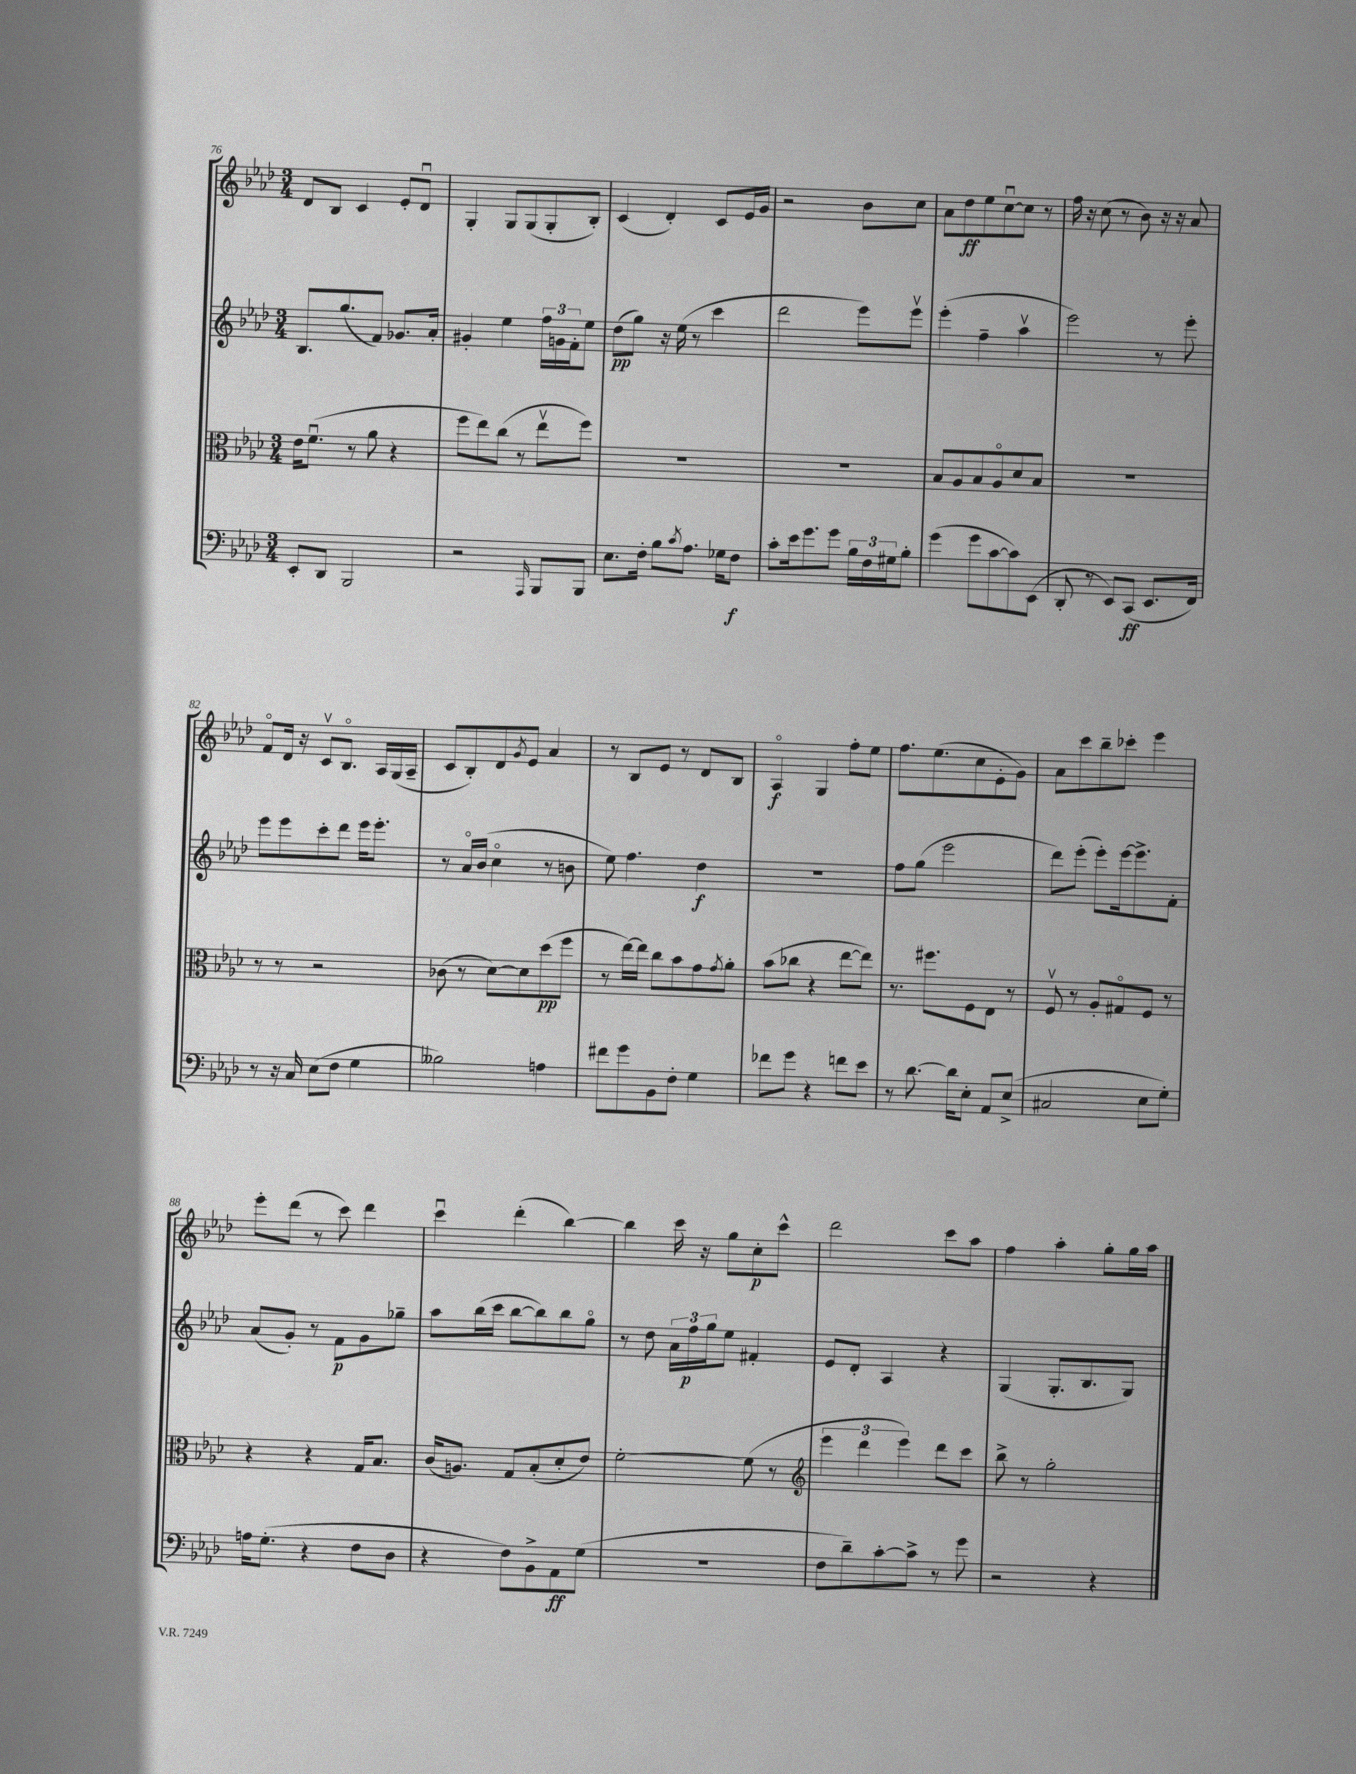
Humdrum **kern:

**kern	**dynam	**kern	**dynam	**kern	**dynam	**kern	**dynam
*part4	*part4	*part3	*part3	*part2	*part2	*part1	*part1
*staff4	*staff4	*staff3	*staff3	*staff2	*staff2	*staff1	*staff1
*clefF4	*	*clefC3	*	*clefG2	*	*clefG2	*
*k[b-e-a-d-]	*	*k[b-e-a-d-]	*	*k[b-e-a-d-]	*	*k[b-e-a-d-]	*
*M3/4	*	*M3/4	*	*M3/4	*	*M3/4	*
=76	=76	=76	=76	=76	=76	=76	=76
8EE-'/L	.	16e-\KL	.	8.B-/L	.	8d-/L	.
.	.	(8.fu\J	.	.	.	.	.
8DD-/J	.	.	.	.	.	8B-/J	.
.	.	.	.	(8.gg/	.	.	.
2BBB-/	.	8r	.	.	.	4c/	.
.	.	8a-\	.	8f/J)	.	.	.
.	.	4r	.	8.g-X/L	.	8e-'/L	.
.	.	.	.	.	.	8d-u/J	.
.	.	.	.	16a-'/Jk	.	.	.
=77	=77	=77	=77	=77	=77	=77	=77
2r	.	8ff\L	.	4g#X'/	.	4G'/	.
.	.	8ee-\)	.	.	.	.	.
.	.	(8cc\J	.	4ee-\	.	8G/L	.
.	.	8r	.	.	.	(8G/	.
16qqAAA-/	.	.	.	.	.	.	.
8BBB-/L	.	8ee-v\L	.	24ff\LL	.	8G'/	.
.	.	.	.	24gn\	.	.	.
.	.	.	.	24f'\J	.	.	.
8BBB-/J	.	8ff\J)	.	8ee-\J	.	8B-'/J)	.
=78	=78	=78	=78	=78	=78	=78	=78
8.E-\L	.	2.r	.	(8dd-\L	pp	(4c/	.
.	.	.	.	8gg\J)	.	.	.
16F'\Jk	.	.	.	.	.	.	.
8B-\L	.	.	.	16r	.	4d-'/)	.
.	.	.	.	(16ee-\	.	.	.
8qc/	.	.	.	.	.	.	.
8.A-\J	.	.	.	8r	.	.	.
.	.	.	.	4ccc\	.	8c/L	.
16G-X\KL	.	.	.	.	.	.	.
8F\J	f	.	.	.	.	16e-/L	.
.	.	.	.	.	.	16g/JJ	.
=79	=79	=79	=79	=79	=79	=79	=79
8c'\L	.	2.r	.	2ddd-\	.	2r	.
16e-\k	.	.	.	.	.	.	.
8.g\	.	.	.	.	.	.	.
8g\J	.	.	.	.	.	.	.
24B-\LL	.	.	.	8eee-\L)	.	8b-\L	.
24F\	.	.	.	.	.	.	.
24G#X\J	.	.	.	.	.	.	.
8B-'\J	.	.	.	8eee-v\J	.	8cc\J	.
=80	=80	=80	=80	=80	=80	=80	=80
(4g\	.	8B-/L	.	(4eee-'\	.	8a-\L	.
.	.	8A-/	.	.	.	8dd-\	ff
8g\L	.	8B-/	.	4ff~\	.	8ee-\	.
[8c\	.	8A-/	.	.	.	[8ccu\	.
8c\])	.	8d-/	.	4aa-v\	.	8cc\J]	.
(8EE-\J	.	8B-/J	.	.	.	8r	.
=81	=81	=81	=81	=81	=81	=81	=81
8DD-'/	.	2.r	.	2eee-\)	.	16ff\	.
.	.	.	.	.	.	16r	.
8r	.	.	.	.	.	(8cc\	.
8EE-/L)	.	.	.	.	.	8r	.
(8CC/J	ff	.	.	.	.	8b-\)	.
8.EE-/L	.	.	.	8r	.	16r	.
.	.	.	.	.	.	16r	.
.	.	.	.	8eee-'\	.	8a-/	.
16FF/Jk)	.	.	.	.	.	.	.
!!LO:LB:g=z
=82	=82	=82	=82	=82	=82	=82	=82
8r	.	8r	.	8eee-\L	.	8f/L	.
16r	.	8r	.	8eee-\	.	16d-/Jk	.
16C/	.	.	.	.	.	16r	.
(8E-\L	.	2r	.	8ccc'\	.	8cv/L	.
8F\J	.	.	.	8ddd-\J	.	8.B-/J	.
4G\	.	.	.	16eee-\KL	.	.	.
.	.	.	.	8.eee-'\J	.	16A-/LL	.
.	.	.	.	.	.	(16G/	.
.	.	.	.	.	.	16A-~/JJ	.
=83	=83	=83	=83	=83	=83	=83	=83
2B--X\)	.	(8c-X\	.	8r	.	8c/L	.
.	.	8r	.	16a-/LL	.	8B-'/)	.
.	.	.	.	(16b-/JJ	.	.	.
.	.	[8d-\L)	.	4cc\	.	8d-/	.
.	.	.	.	.	.	8qg/	.
.	.	8d-\]	.	.	.	8e-/J	.
4An\	.	(8dd-\	pp	8r	.	4a-/	.
.	.	8ff\J	.	8bn\	.	.	.
=84	=84	=84	=84	=84	=84	=84	=84
8f#X\L	.	8r	.	8ee-\)	.	8r	.
8g\	.	[16ee-\LL)	.	4.ff\	.	8B-/L	.
.	.	16ee-\JJ]	.	.	.	.	.
8BB-\	.	8cc\L	.	.	.	8e-/J	.
8F'\J	.	8b-\	.	.	.	8r	.
4G\	.	8g\	.	4dd-\	f	8d-/L	.
.	.	8qg/	.	.	.	.	.
.	.	8a-'\J	.	.	.	8B-/J	.
=85	=85	=85	=85	=85	=85	=85	=85
8f-X\L	.	(8b-\L	.	2.r	.	4A-/	f
8g\J	.	8cc-X\J	.	.	.	.	.
4r	.	4r	.	.	.	4G/	.
8fn\L	.	[8ee-\L	.	.	.	8ff'\L	.
8e-\J	.	8ee-\J])	.	.	.	8ee-\J	.
=86	=86	=86	=86	=86	=86	=86	=86
8r	.	8.r	.	8ff\L	.	8.ff\L	.
[8.d-\	.	.	.	(8gg\J	.	.	.
.	.	8.ff#X\L	.	.	.	(8.ee-\	.
.	.	.	.	2eee-\	.	.	.
16d-\KL]	.	.	.	.	.	.	.
8E-'\J	.	8F\	.	.	.	8cc\	.
8AA-/L	.	8E-\J	.	.	.	8e-'\	.
(8E-^/J	.	8r	.	.	.	8g\J)	.
=87	=87	=87	=87	=87	=87	=87	=87
2C#X/	.	8Fv/	.	8ddd-\L)	.	8a-\L	.
.	.	8r	.	(8eee-'\J	.	8ccc\	.
.	.	8A-'/L	.	8eee-'\L)	.	8bb-~\	.
.	.	8G#X/	.	[16eee-\k	.	8ccc-X'\J	.
.	.	.	.	8.eee-^\]	.	.	.
8E-\L	.	8F/J	.	.	.	4eee-\	.
8G'\J)	.	8r	.	8f'\J	.	.	.
!!LO:LB:g=z
=88	=88	=88	=88	=88	=88	=88	=88
16An\KL	.	4r	.	(8a-/L	.	8eee-'\L	.
(8.G'\J	.	.	.	.	.	.	.
.	.	.	.	8g'/J)	.	(8ddd-\J	.
4r	.	4r	.	8r	.	8r	.
.	.	.	.	8f\L	p	8ccc\)	.
8F\L	.	16G/KL	.	8g\	.	4ddd-\	.
.	.	8.B-/J	.	.	.	.	.
8D-\J	.	.	.	8gg-X~\J	.	.	.
=89	=89	=89	=89	=89	=89	=89	=89
4r	.	(16c/KL	.	8aa-\L	.	4cccu\	.
.	.	8.An/J)	.	.	.	.	.
.	.	.	.	(16bb-\L	.	.	.
.	.	.	.	16ccc\JJ	.	.	.
8F\L)	.	8G/L	.	[8bb-\L	.	(4ddd-'\	.
8BB-^\	.	(8B-'/	.	8bb-\])	.	.	.
8AA-\	ff	8d-'/	.	8bb-\	.	[4bb-\)	.
(8G\J	.	8e-/J)	.	8gg\J	.	.	.
=90	=90	=90	=90	=90	=90	=90	=90
2.r	.	[2f'\	.	8r	.	4bb-\]	.
.	.	.	.	8dd-\	.	.	.
.	.	.	.	24a-\LL	.	16ccc\	.
.	.	.	.	24ff\	p	.	.
.	.	.	.	.	.	16r	.
.	.	.	.	24gg\J	.	.	.
.	.	.	.	8ee-\J	.	8gg\L	.
.	.	(8f\]	.	4f#X'/	.	8cc'\	p
.	.	8r	.	.	.	8ccc^^\J	.
=91	=91	=91	=91	=91	=91	=91	=91
*	*	*clefG2	*	*	*	*	*
8F\L	.	6eee-\	.	8e-/L	.	2ddd-\	.
8d-~\)	.	.	.	8d-'/J	.	.	.
.	.	6ddd-\	.	.	.	.	.
[8c'\	.	.	.	4A-/	.	.	.
.	.	6eee-\)	.	.	.	.	.
8c^\J]	.	.	.	.	.	.	.
8r	.	8ddd-\L	.	4r	.	8ccc\L	.
8g\	.	8ccc\J	.	.	.	8aa-\J	.
=92	=92	=92	=92	=92	=92	=92	=92
2r	.	8bb-^\	.	(4G/	.	4ff\	.
.	.	8r	.	.	.	.	.
.	.	2gg'\	.	8.G'/L	.	4aa-'\	.
.	.	.	.	8.B-/	.	.	.
4r	.	.	.	.	.	8gg'\L	.
.	.	.	.	8G/J)	.	16gg\L	.
.	.	.	.	.	.	16aa-\JJ	.
==	==	==	==	==	==	==	==
*-	*-	*-	*-	*-	*-	*-	*-
